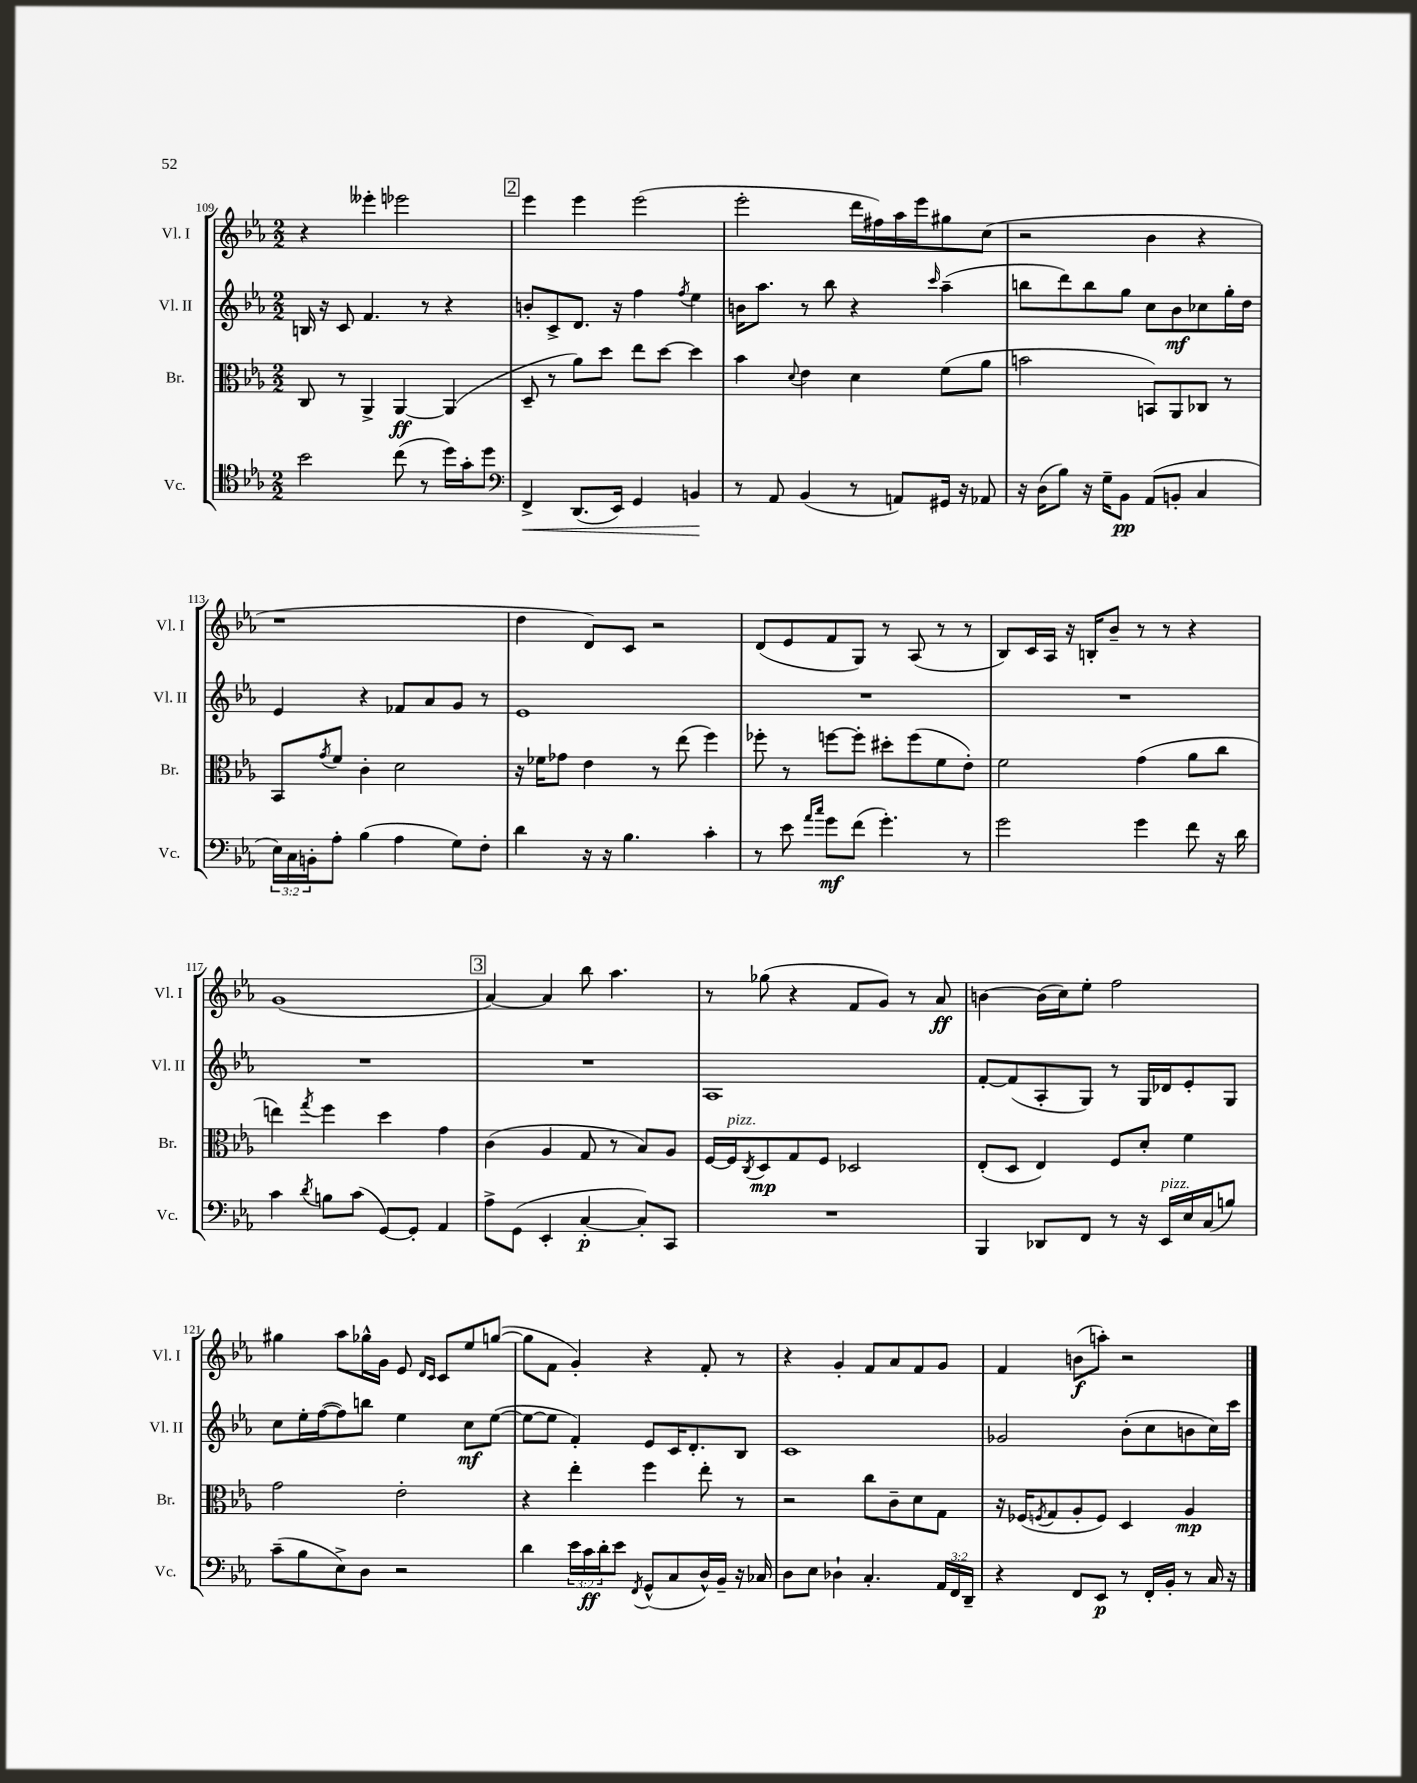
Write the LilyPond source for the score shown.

<<
\new StaffGroup <<
\new Staff = "s0" \with { instrumentName = "Vl. I" shortInstrumentName = "Vl. I" } {
    \clef treble \key ees \major \numericTimeSignature \time 2/2
    r4 eeses'''4-. ees'''2 |
    \mark \markup { \box "2" } ees'''4 ees'''4 ees'''2( |
    ees'''2-. d'''16 fis''16) aes''16 ees'''16 gis''8 c''8( |
    r2 bes'4 r4 |
    r1 |
    d''4 d'8) c'8 r2 |
    d'8( ees'8 f'8 g8) r8 aes8( r8 r8 |
    bes8) c'16 aes16 r16 b16-. bes'8-- r8 r8 r4 |
    g'1( |
    \mark \markup { \box "3" } aes'4~) aes'4 bes''8 aes''4. |
    r8 ges''8( r4 f'8 g'8) r8 aes'8\ff |
    b'4~ b'16( c''16) ees''8-. f''2 |
    gis''4 aes''8 ges''16-^ g'16 ees'8 \grace { d'16 c'16 } c'8 ees''8 g''8~( |
    g''8 f'8 g'4-.) r4 f'8-. r8 |
    r4 g'4-. f'8 aes'8 f'8 g'8 |
    f'4 b'8\f( a''8-.) r2 \bar "|." |
}
\new Staff = "s1" \with { instrumentName = "Vl. II" shortInstrumentName = "Vl. II" } {
    \clef treble \key ees \major \numericTimeSignature \time 2/2
    b16 r16 c'8 f'4. r8 r4 |
    \mark \markup { \box "2" } b'8-. c'8-> d'8. r16 f''4 \acciaccatura { f''8 } ees''4 |
    b'16 aes''8. r8 bes''8 r4 \grace { c'''16 } aes''4--( |
    b''8 d'''8) b''8 g''8 c''8 bes'8\mf ces''8 g''16-. d''16 |
    ees'4 r4 fes'8 aes'8 g'8 r8 |
    ees'1 |
    R1 |
    R1 |
    R1 |
    \mark \markup { \box "3" } R1 |
    aes1 |
    f'8~-. f'8( aes8-. g8) r8 g16 des'16 ees'8-. g8 |
    c''8 ees''16-. f''16~( f''8) b''8 ees''4 c''8\mf ees''8~( |
    ees''8~ ees''8 f'4-.) ees'8 c'16 d'8.-. bes8 |
    c'1 |
    ges'2 bes'8-.( c''8 b'8 c''16) c'''16 \bar "|." |
}
\new Staff = "s2" \with { instrumentName = "Br." shortInstrumentName = "Br." } {
    \clef alto \key ees \major \numericTimeSignature \time 2/2
    c8 r8 aes,4-> aes,4~\ff aes,4( |
    \mark \markup { \box "2" } d8-- r8 aes'8) d''8 ees''8 d''8~ d''4 |
    bes'4 \appoggiatura { d'8 } ees'4 d'4 f'8( aes'8 |
    b'2 b,8) aes,8 ces8 r8 |
    bes,8 \acciaccatura { g'8 } f'8 c'4-. d'2 |
    r16 fes'16 ges'8 ees'4 r8 ees''8( f''4) |
    fes''8-. r8 f''8~ f''8-. dis''8-. f''8( f'8 ees'8-.) |
    f'2 g'4( aes'8 c''8 |
    e''4) \acciaccatura { g''8 } f''4 d''4 g'4 |
    \mark \markup { \box "3" } c'4( aes4 g8 r8 bes8) aes8 |
    f16~ f16^\markup { \italic "pizz." } \acciaccatura { c8 } d8\mp g8 f8 des2 |
    ees8-.( d8 ees4) f8 d'8-. f'4 |
    g'2 ees'2-. |
    r4 ees''4-. f''4 ees''8-. r8 |
    r2 c''8 c'8-- d'8 g8 |
    r16 fes16( \acciaccatura { f8 } g8 aes8-. f8) d4 aes4\mp \bar "|." |
}
\new Staff = "s3" \with { instrumentName = "Vc." shortInstrumentName = "Vc." } {
    \clef tenor \key ees \major \numericTimeSignature \time 2/2 \override Staff.TupletNumber.text = #tuplet-number::calc-fraction-text
    bes'2 c''8( r8 d''16) g'16-. d''8 |
    \mark \markup { \box "2" } \clef bass f,4->\< d,8.( ees,16) g,4 b,4\! |
    r8 aes,8 bes,4( r8 a,8) gis,16 r16 aes,8 |
    r16 d16( bes8) r16 g16-- bes,8\pp aes,8( b,8-. c4 |
    \tuplet 3/2 { ees16) c16 b,16-. } aes8-. bes4( aes4 g8) f8-. |
    d'4 r16 r16 bes4. c'4-. |
    r8 ees'8 \grace { aes'16 c''16 } g'8\mf f'8( g'4.-.) r8 |
    g'2 g'4 f'8 r16 d'16 |
    c'4 \acciaccatura { d'8 } b8 c'8( g,8~) g,8-. aes,4 |
    \mark \markup { \box "3" } aes8-> g,8( ees,4-. c4~-.\p c8-.) c,8 |
    R1 |
    bes,,4 des,8 f,8 r8 r16 ees,16^\markup { \italic "pizz." } ees16 c16( b8) |
    c'8--( bes8 ees8->) d8 r2 |
    d'4 \tuplet 3/2 { ees'16 c'16\ff d'16-. } ees'8 \acciaccatura { f,8 } g,8-^( c8 d16-^) bes,16-- r16 ces16 |
    d8 ees8 des4-! c4.-. \tuplet 3/2 { aes,16 f,16 d,16-- } |
    r4 f,8 ees,8\p r8 f,16-. bes,16-. r8 c16 r16 \bar "|." |
}
>>
>>
\layout { \context { \Score currentBarNumber = #109 } }
